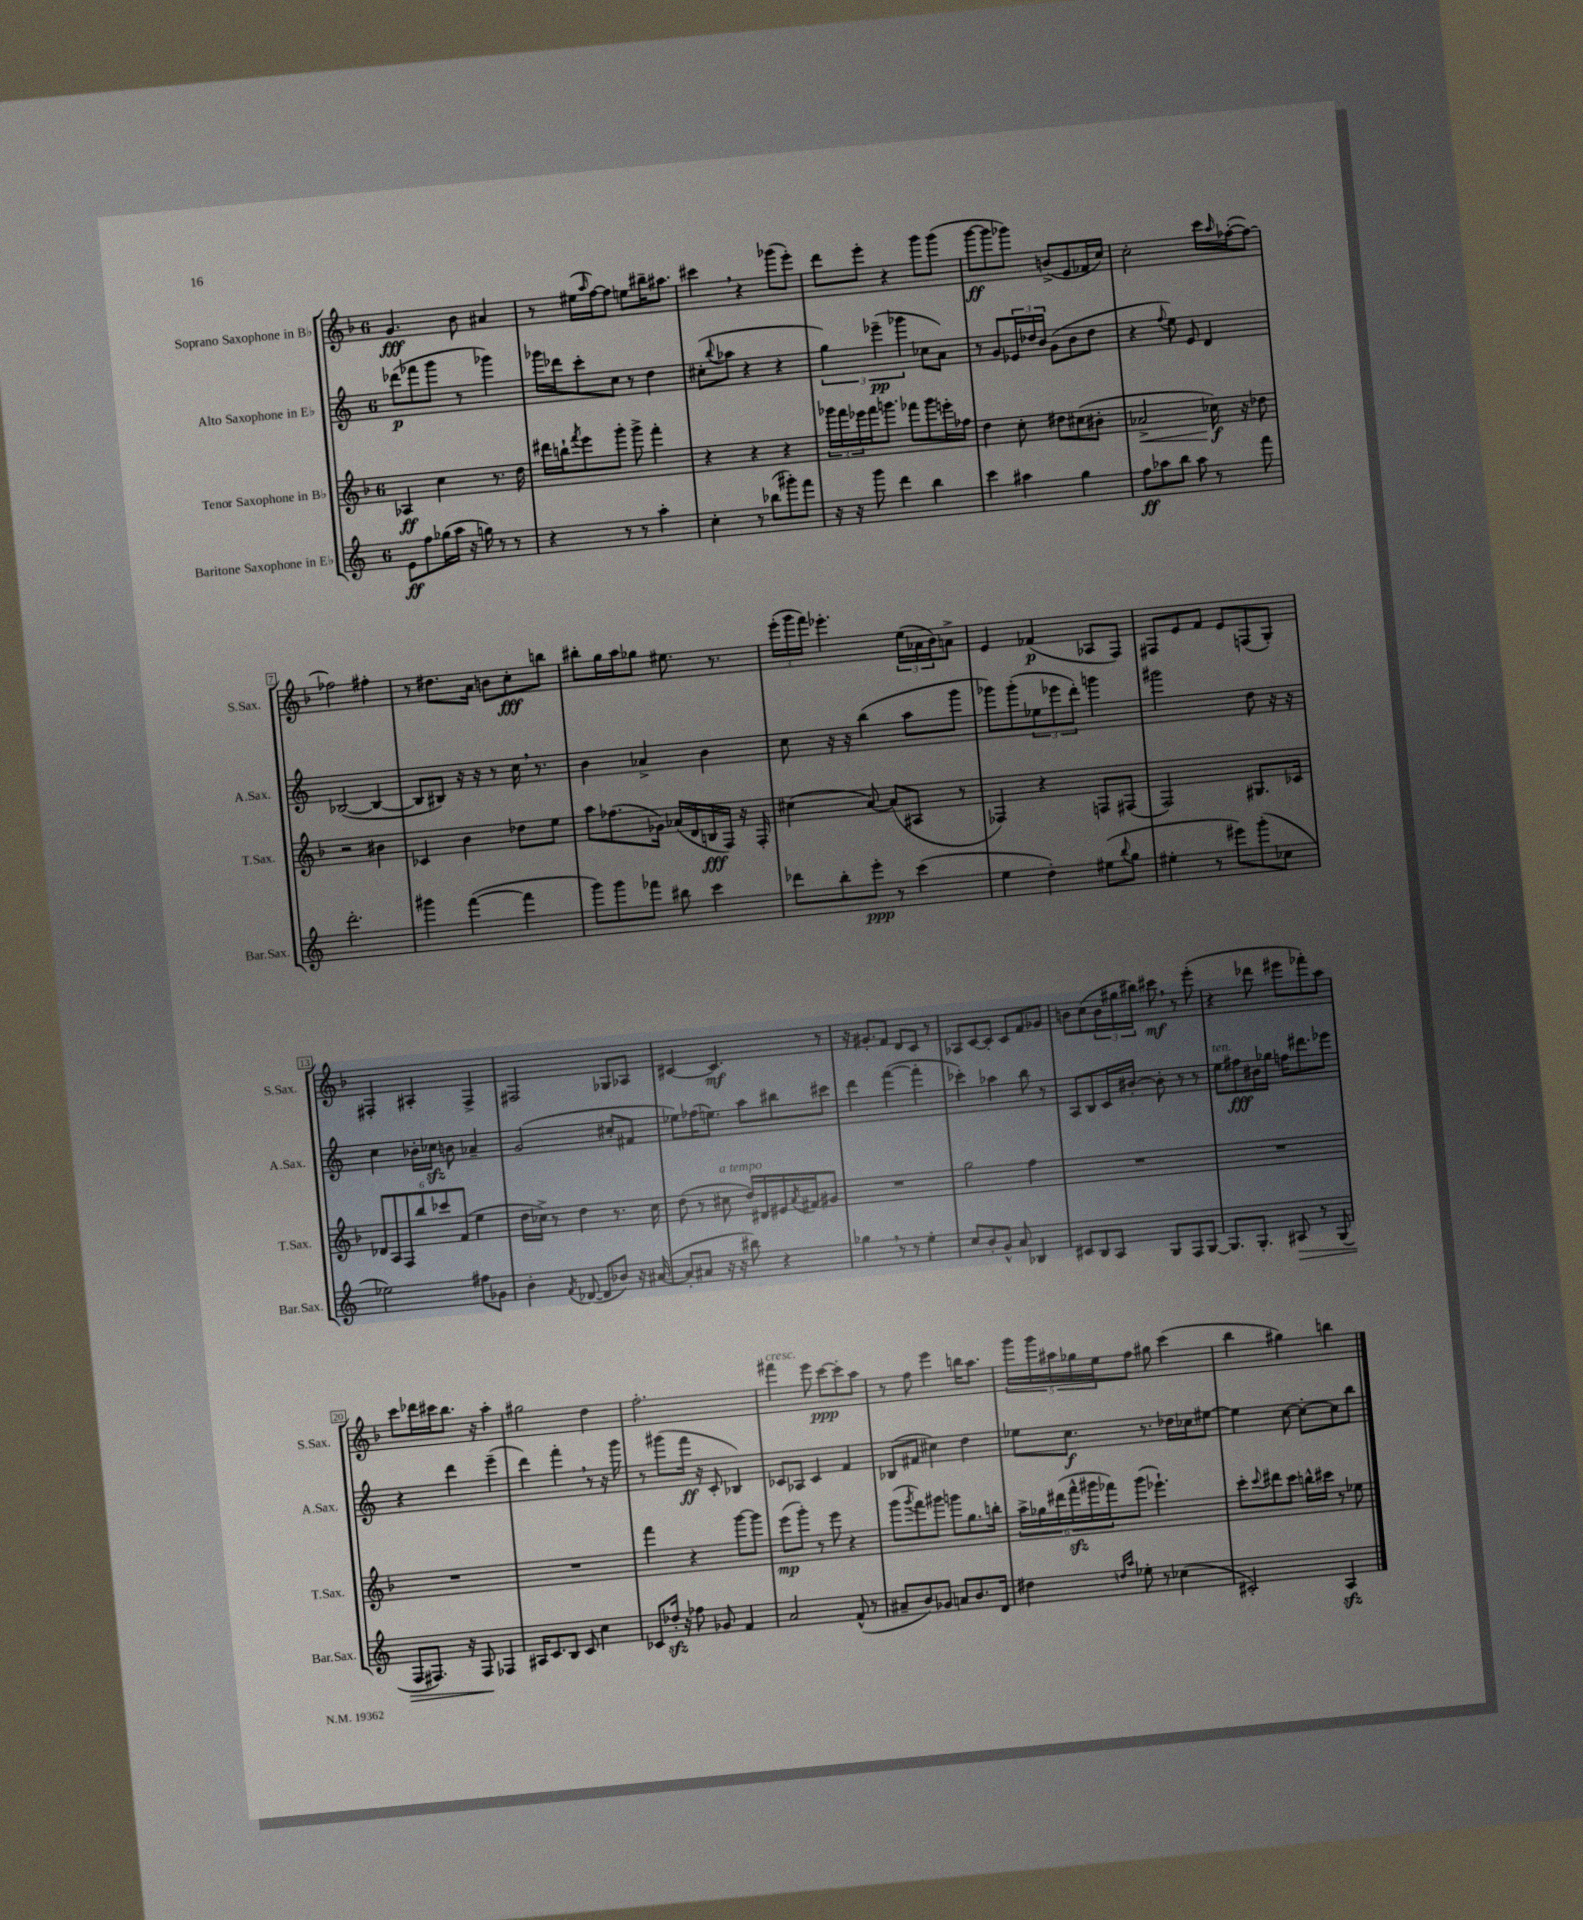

**kern	**kern	**kern	**kern
*staff4	*staff3	*staff2	*staff1
*clefG2	*clefG2	*clefG2	*clefG2
*k[]	*k[b-]	*k[]	*k[b-]
*M6/8	*M6/8	*M6/8	*M6/8
8e\L	4A-/	(8ddd-\L	4.g/
8ff\	.	8fff-\	.
(16gg-\L	4cc\	8ggg\J	.
16aa\JJ	.	.	.
16r	.	8r	8b-\
16gg\)	.	.	.
8r	8.r	4ggg-\)	4a#/
8r	.	.	.
.	16dd\	.	.
=	=	=	=
4r	16ddd#\LL	16ggg-\LL	8r
.	16bb`\J	16ddd-\J	.
.	8qfff/	.	.
.	8eee\	8ccc'\	(16ee#\LL
.	.	.	16qqaa/
.	.	.	[16ff\J)
8r	8ggg'\J	8cc\J	8ff\]J
8r	8ggg^\	8r	8ee\L
4aa'\	4fff'\	4dd\	16bb#~\K
.	.	.	8.aa#\J
=	=	=	=
4cc'\	4r	(8cc#'\L	4ccc#\
.	.	8qqbb/	.
.	.	8aa-\J	.
8r	4r	4r	4r
(8bb-\L	.	.	.
8ggg#'\)	4r	4r	(8ggg-\L
8fff\J	.	.	8eee'\J)
=	=	=	=
16r	24ggg-\LL	6gg\)	8ddd\L
.	24fff\	.	.
16r	.	.	.
.	24eee-\	.	.
8ggg\	16fff\J	.	8eee'\J
.	.	(6eee-~\	.
.	8.ggg\J	.	.
4ddd\	.	.	4r
.	.	6ggg-\	.
.	8fff-\L	.	.
4bb\	8ggg\	8cc-\L	8ggg\L
.	16eee'\L	8a\J)	(8ggg\J
.	16ff-\JJ	.	.
=	=	=	=
4ccc\	4dd\	8r	[8ggg\L
.	.	8g/L	8ggg\]
4aa#\	8cc'\	24e-/L	8ggg-\J)
.	.	24dd-/	.
.	.	24b/JJ	.
.	8dd#\L	(8g\L	(8b^/L
4gg\	(8cc#\	8b\	8e/
.	8b#'\J	8dd-\J	16f-/L
.	.	.	16cc/JJ)
=	=	=	=
8ff\L	2a-^/	4r	2cc'\
8aa-\	.	.	.
.	.	8qqff/	.
8bb\J	.	8ee\)	.
8aa-\	.	8e/	.
8r	16cc-\)	4d/	16ccc\LL
.	.	.	16qqaa/
.	16r	.	([16ff-'\J
8fff\	8dd-\	.	8ff-\_J)
=	=	=	=
2.ddd'\	2r	([2B-/	2ff-\]
.	4b#\	4B-/_	4ff#'\
=	=	=	=
4ggg#\	4c-/	8B-/]L	8r
.	.	8B#/J)	8.dd#\L
([4fff\	4b-\	16r	.
.	.	16r	16a\Jk
.	.	8r	8b\L
4fff\]	8dd-\L	16cc\	8cc'\
.	.	8.r	.
.	8ee\J	.	8bb\J
=	=	=	=
8ggg\L)	8aa\L	4b\	8bb#'\L
8ggg\	(8.ff-\	.	16gg\L
.	.	.	16aa\J
8fff-\J	.	4a-^/	8gg-\J
.	16g-\Jk)	.	.
8bb#\	(16a-/LL	.	8.ee#\
.	16d/	.	.
4ccc\	16B/	4b\	.
.	16F/JJ)	.	8.r
.	16r	.	.
.	16F'/	.	.
=	=	=	=
8ddd-\L	(4cc#\	8cc\	(24eee'\LL
.	.	.	24ggg\
.	.	.	24fff\JJ)
8bb'\	.	16r	4.eee-'\
.	.	16r	.
8eee'\J	[8a/)	(4bb\	.
8r	(8a/]L	.	.
(4ccc\	8A#/J	8aa\L	(24ee\LL
.	.	.	24a-\
.	.	.	24b-\J)
.	8r	8ggg\J	8a^\J
=	=	=	=
4ee\	4F-/)	8ggg-\L)	4e/
.	.	(8ggg-'\	.
4dd'\)	4r	12ee-\	(4f-/
.	.	12eee-\	.
.	.	12ddd'\J)	.
(8ee#\L	8F/L	4ggg\	8A-/L
8qqbb/	.	.	.
8gg\J	(8F#/J	.	8F/J)
=	=	=	=
4ee#'\	2F/)	2ggg#\	8F#/L
.	.	.	8e/
8r	.	.	8f/J
8eee#\L)	.	.	8e/L
(8ggg'\	8.G#/L	8dd\	(8F/
8cc-\J	.	16r	8G'/J)
.	16c-/Jk	16r	.
=	=	=	=
2ee-\)	12d-/L	4cc\	4F#'/
.	12A/	.	.
.	12F/	.	.
.	12bb-/	16b-'\LL	4A#'/
.	.	16cc-\JJ	.
.	12ccc-/	.	.
.	.	8b\	.
.	(12f/J	.	.
8ff#\L	4ee\	4a-~/	4F#^/
8g-\J	.	.	.
=	=	=	=
4b'\	16dd\LL	(2g/	2F#/
.	16cc-^\JJ)	.	.
.	8r	.	.
8qf/	.	.	.
([8d-/	4dd\	.	.
8d-/]L	.	.	.
8b-/J)	8.r	8cc#'/L	8G-/L
16r	.	8f#/J	8A-/J
([16a#/	16cc-\	.	.
=	=	=	=
8a#'/]L	(8dd\	8ee-\L)	[4c#/
8a#/J	8r	(16ff-\K	.
.	.	8.ee\J)	.
16r	8cc#\	.	4.c#/]
16r	.	.	.
8bb#\)	16dd/LL)	8aa\L	.
.	16d#/	.	.
4r	16e#/	8bb#\	.
.	8qa/	.	.
.	16f#/J	.	.
.	8g#/J	8ccc#\J	8r
=	=	=	=
4gg-\	2.r	4ddd\	16r
.	.	.	8.g#'/L
8r	.	([4fff\	8f/J
8r	.	.	8d/L
4ee'\	.	4fff'\]	8c/J
.	.	.	8r
=	=	=	=
8cc/L	2gg\	4ccc-'\)	8A-/L
8b'/	.	.	[8c/
8g^^/J	.	4aa-\	8c'/]J
8a/	.	.	8c/L
4B-/	4ff\	8bb\	8f/
.	.	8r	8g-/J
=	=	=	=
8c#/L	2.r	8A/L	8b\L
8B/	.	8B/	(8cc\
8A/J	.	16c/L	24b\L
.	.	.	24gg#\
.	.	[16b#'/JJ	.
.	.	.	24bb#\JJ)
8G/L	.	8b#'\]	8ccc#\
8F/	.	8r	8r
[8G/J	.	8r	(8eee'\
=	=	=	=
8.G/]L	2.r	8ee\L	4r
.	.	8ff#\	.
8.G'/J	.	.	.
.	.	16b#\L	8ddd-\
.	.	16gg-\JJ	.
8A#/	.	16ff\LK	8eee#\L
.	.	8.ddd#\	.
8r	.	.	8fff-'\)
(8G/	.	8eee-\J	8aa\J
=	=	=	=
8F/L	2.r	4r	8ccc\L
8.F#/J)	.	.	16ddd-\L
.	.	.	16ccc#\J
.	.	4ddd\	8.bb-\J
16r	.	.	.
8F#/	.	.	.
.	.	.	16r
4F-/	.	(4eee~\	4aa'\
=	=	=	=
16A#/LK	2.r	4ddd\)	2gg#\
8.c/	.	.	.
8B/J	.	4fff'\	.
8c/	.	.	.
4cc\	.	8r	4dd\
.	.	16r	.
.	.	16ggg\	.
=	=	=	=
8c-/L	4fff\	8r	2.ff'\
16dd-'/Jk	.	(8ggg#\L	.
16r	.	.	.
8ff-\	4r	16fff\Jk	.
.	.	16r	.
8g-/	.	8c'/	.
4f/	[8ggg\L	4B-/)	.
.	8ggg\]J	.	.
=	=	=	=
2a/	(8eee\L	8c-/L	4fff#\
.	8ggg'\J)	8A-/J	.
.	8r	4c-/	8eee\
.	8eee\	.	[8ccc\L
(8f^^/	4r	4f/	8ccc'\]
8r	.	.	8aa\J
=	=	=	=
8a#~/L	(8ggg\L	(8B-/L	8r
.	8qggg/	.	.
8b/)	8fff\)	8f#/J	8ff\
8g-/J	8ggg#\J	4cc#\)	4eee\
8a/L	8ggg\L	.	.
8.b/	8.gg\	4dd\	16bb\LK
.	.	.	8.aa\J
16d/Jk	16bb'\Jk	.	.
=	=	=	=
4dd#\	24aa^\LL	8ee-\L	20ggg\LL
.	24gg-\	.	.
.	.	.	20ggg\
.	(24ddd#\	.	.
.	.	.	20aa#\
.	24fff^^\	8.cc\J	.
.	.	.	20gg-\
.	24ggg#\	.	.
.	.	.	20ee\J
.	24fff-\J)	.	.
16qqdd/LL	.	.	.
16qqaa/JJ	.	.	.
8ee-'\	(8ggg#\J	.	8ff\J
.	.	8.r	.
8r	4.eee-`\)	.	8gg#\
(4cc-\	.	16dd-\LL	(4ccc\
.	.	16cc-\J	.
.	.	[8ee#\J	.
=	=	=	=
2c#'/)	8ccc'\L	4ee#\]	4bb-\
.	8qqccc/	.	.
.	8ddd#\	.	.
.	8ccc\J	[8cc\	4gg#\)
.	16bb^^\LL	8cc'\_L	.
.	16ccc#\JJ	.	.
4A/	8r	8cc\]	4bb\
.	8ee-\	8bb\J	.
==	==	==	==
*-	*-	*-	*-
